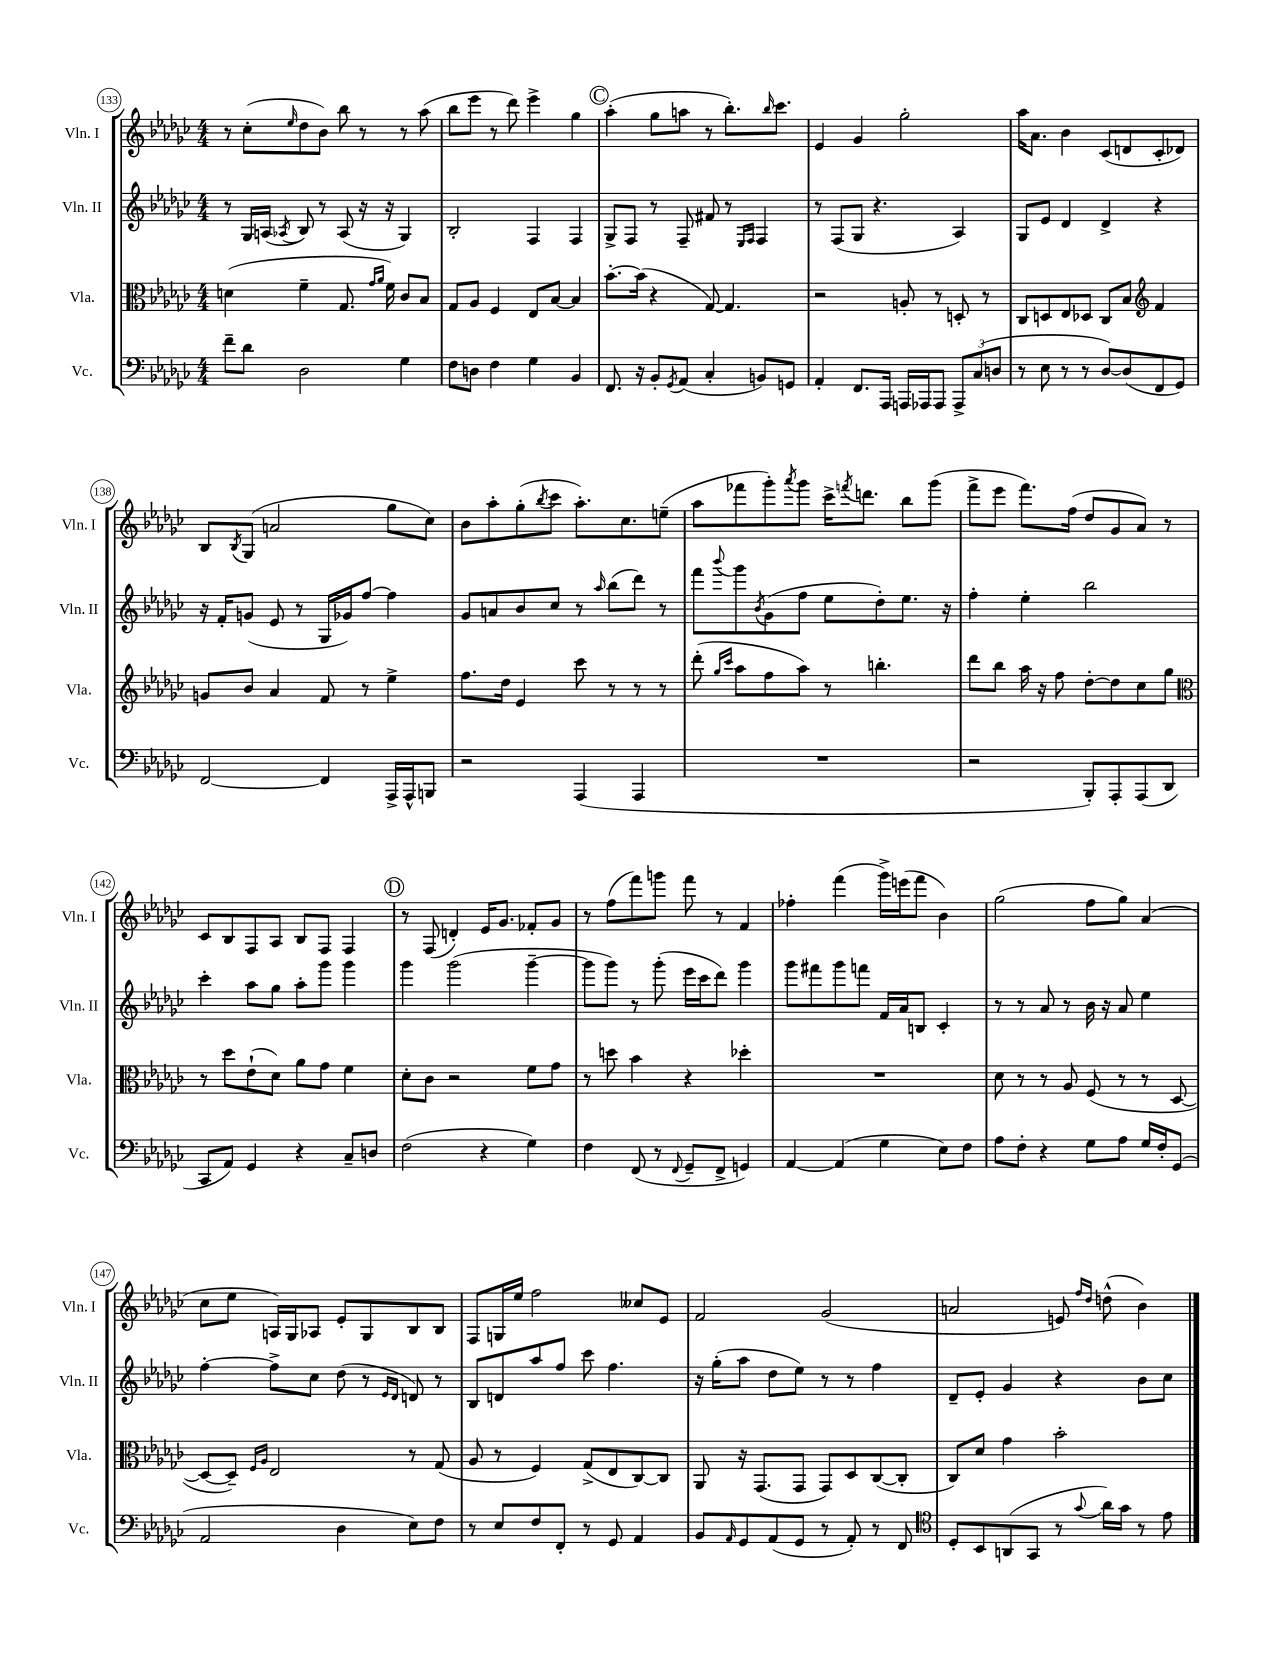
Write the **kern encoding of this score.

**kern	**kern	**kern	**kern
*part4	*part3	*part2	*part1
*staff4	*staff3	*staff2	*staff1
*I"Vc.	*I"Vla.	*I"Vln. II	*I"Vln. I
*I'Vc.	*I'Vla.	*I'Vln. II	*I'Vln. I
*clefF4	*clefC3	*clefG2	*clefG2
*k[b-e-a-d-g-c-]	*k[b-e-a-d-g-c-]	*k[b-e-a-d-g-c-]	*k[b-e-a-d-g-c-]
*M4/4	*M4/4	*M4/4	*M4/4
=133	=133	=133	=133
8f~\L	(4dn\	8r	8r
8d-\J	.	16G-/LL	(8cc-'\L
.	.	(16An/JJ	.
.	.	8qA-X/	16qqee-/
2D-\	4f~\	8B-/)	8dd-\
.	.	8r	8b-\J)
.	8.G-/	(8A-/	8bb-\
.	.	16r	8r
.	16qqg-/LL	.	.
.	16qqa-/JJ	.	.
.	16f\)	16r	.
4G-\	8c-/L	4G-/)	8r
.	8B-/J	.	(8aa-\
=134	=134	=134	=134
8F\L	8G-/L	2B-'/	8bb-\L
8Dn\J	8A-/J	.	8eee-\J
4F\	4F/	.	8r
.	.	.	8ddd-\)
4G-\	8E-/L	4F/	4eee-^\
.	[8B-/J	.	.
4BB-/	4B-/]	4F/	4gg-\
!!LO:REH:place=s1:t=C
=135	=135	=135	=135
8.FF/	[8.b-'\L	8G-^/L	(4aa-'\
.	.	8F/J	.
16r	(16b-\Jk]	.	.
8BB-'/L	4r	8r	8gg-\L
8qGG-/	.	.	.
(8AA-/J	.	8F~/	8aan\J
4C-'/	[8G-/)	8f#X/	8r
.	4.G-/]	8r	8.bb-'\L)
.	.	16qqE-/LL	.
.	.	16qqF/JJ	.
8BBn/L)	.	4F/	.
.	.	.	16qqbb-/
.	.	.	8.ccc-\J
8GGn/J	.	.	.
=136	=136	=136	=136
4AA-'/	2r	8r	4e-/
.	.	(8F/L	.
8.FF/L	.	8G-/J	4g-/
.	.	4.r	.
16AAA-/Jk	.	.	.
16AAAn/LL	8An'/	.	2gg-'\
16AAA-X/J	.	.	.
8AAA-/J	8r	.	.
12AAA-^/L	8Dn'/	4A-/)	.
(12C-/	.	.	.
.	8r	.	.
12Dn/J	.	.	.
=137	=137	=137	=137
8r	8C-/L	8G-/L	16aa-\KL
.	.	.	8.a-\J
8E-\	8Dn/	8e-/J	.
8r	8E-/	4d-/	4b-\
8r	8D-X/J	.	.
[8D-/L)	8C-/L	4d-^/	(8c-/L
(8D-/]	8B-/J	.	8dn/
*	*clefG2	*	*
8FF/	4f/	4r	8c-'/
8GG-/J)	.	.	8d-X/J)
!!LO:LB:g=z
=138	=138	=138	=138
[2FF/	8gn/L	16r	8B-/L
.	.	16f'/KL	.
.	.	.	8qB-/
.	8b-/J	(8gn/J	(8G-/J
.	4a-/	8e-/	2an/
.	.	8r	.
4FF/]	8f/	16G-/LL	.
.	.	16g-X/J)	.
.	8r	[8ff/J	.
16AAA-^/LL	4ee-^\	4ff\]	8gg-\L
16AAA-^^/J	.	.	.
8BBBn/J	.	.	8cc-\J)
=139	=139	=139	=139
2r	8.ff\L	8g-/L	8b-\L
.	.	8an/	8aa-'\
.	16dd-\Jk	.	.
.	4e-/	8b-/	(8gg-'\
.	.	.	8qbb-/
.	.	8cc-/J	8ccc-\J
(4AAA-/	8ccc-\	8r	8.aa-'\L)
.	.	16qqaa-/	.
.	8r	(8bb-\L	.
.	.	.	8.cc-\
4AAA-/	8r	8ddd-\J)	.
.	8r	8r	(8een~\J
=140	=140	=140	=140
1r	(8ddd-'\	8fff\L	8aa-\L
.	16qqgg-/LL	.	.
.	16qqccc-/JJ	8qqbbb-/	.
.	8aa-\L	8ggg-\	8fff-X\
.	.	8qb-/	.
.	8ff\	(8g-\	8ggg-'\)
.	.	.	8qaaa-/
.	8aa-\J)	8ff\J	8ggg-\J
.	8r	8ee-\L	16ccc-^\KL
.	.	.	8qfffn/
.	.	.	8.dddn\J
.	4.bbn'\	8dd-'\)	.
.	.	8.ee-\J	8bb-\L
.	.	.	(8ggg-\J
.	.	16r	.
=141	=141	=141	=141
2r	8ddd-\L	4ff'\	8fff^\L
.	8bb-\J	.	8eee-\J
.	16aa-\	4ee-'\	8.fff\L)
.	16r	.	.
.	8ff\	.	.
.	.	.	(16ff\Jk
8BBB-'/L)	[8dd-'\L	2bb-\	8dd-/L
8AAA-'/	8dd-\]	.	8g-/
(8AAA-/	8cc-\	.	8a-/J)
8DD-/J	8gg-\J	.	8r
!!LO:LB:g=z
=142	=142	=142	=142
*	*clefC3	*	*
8CC-/L	8r	4ccc-'\	8c-/L
8AA-/J)	8dd-\L	.	8B-/
4GG-/	(8e-`\	8aa-\L	8F/
.	8d-\J)	8gg-\J	8A-/J
4r	8a-\L	8aa-'\L	8B-/L
.	8g-\J	8ggg-\J	8F/J
8C-~/L	4f\	4ggg-\	4F/
8Dn/J	.	.	.
!!LO:REH:place=s1:t=D
=143	=143	=143	=143
(2F\	8d-'\L	4ggg-\	8r
.	8c-\J	.	(8F/
.	2r	(2ggg-\	4dn'/)
4r	.	.	16e-/KL
.	.	.	8.g-/J
4G-\)	8f\L	[4ggg-~\	8f-X'/L
.	8g-\J	.	8g-/J
=144	=144	=144	=144
4F\	8r	8ggg-\L]	8r
.	8ddn\	8ggg-\J)	(8ff\L
(8FF/	4b-\	8r	8fff\)
8r	.	(8ggg-'\	8gggn\J
8qqFF/	.	.	.
8GG-~/L	4r	16eee-\LL	8fff\
.	.	16ccc-\J	.
8FF^/J	.	8ddd-\J)	8r
4GGn/)	4dd-X'\	4ggg-\	4f/
=145	=145	=145	=145
[4AA-/	1r	8ggg-\L	4ff-X'\
.	.	8fff#X\	.
(4AA-/]	.	8ggg-\	(4fff\
.	.	8fffn\J	.
4G-\	.	16f/LL	16ggg-^\LL)
.	.	16a-/J	(16eeen\J
.	.	8Bn/J	8fff\J
8E-\L)	.	4c-'/	4b-\)
8F\J	.	.	.
=146	=146	=146	=146
8A-\L	8d-\	8r	(2gg-\
8F'\J	8r	8r	.
4r	8r	8a-/	.
.	8A-/	8r	.
8G-\L	(8F/	16b-\	8ff\L
.	.	16r	.
8A-\J	8r	8a-/	8gg-\J)
16G-/LL	8r	4ee-\	(4a-/
16F'/J	.	.	.
(8GG-/J	[8D-/	.	.
!!LO:LB:g=z
=147	=147	=147	=147
2AA-/	8D-/L_	[4ff'\	8cc-\L
.	8D-~/J])	.	8ee-\J
.	16qqF/LL	.	.
.	16qqA-/JJ	.	.
.	2E-/	8ff^\L]	16An/LL)
.	.	.	16G-/J
.	.	8cc-\J	8A-X/J
4D-\	.	(8dd-\	8e-'/L
.	.	8r	8G-/
.	.	16qqe-/LL	.
.	.	16qqd-/JJ	.
8E-\L)	8r	8dn/)	8B-/
8F\J	(8G-/	8r	8B-/J
=148	=148	=148	=148
8r	8A-/	8B-/L	8F/L
8E-/L	8r	8dn/	16Gn/L
.	.	.	16ee-/JJ
8F/	4F/)	8aa-/	2ff\
8FF'/J	.	8ff/J	.
8r	(8G-^/L	8ccc-\	.
8GG-/	8E-/	4.ff\	.
4AA-/	[8C-/)	.	8cc--X/L
.	8C-/J]	.	8e-/J
=149	=149	=149	=149
8BB-/L	8AA-/	16r	2f/
.	.	(16gg-'\KL	.
16qqAA-/	.	.	.
8GG-/	16r	8aa-\J	.
.	(8.GG-/L	.	.
(8AA-/	.	8dd-\L	.
8GG-/J	8GG-/J	8ee-\J)	.
8r	8GG-/L)	8r	(2g-/
8AA-'/)	8D-/	8r	.
8r	([8C-/	4ff\	.
8FF/	8C-'/J]	.	.
=150	=150	=150	=150
*clefC4	*	*	*
8D-'/L	8C-/L)	8d-~/L	2an/
8BB-/	8d-/J	8e-'/J	.
(8AAn/	4g-\	4g-/	.
8GG-/J	.	.	.
8r	2b-'\	4r	8en/)
.	.	.	16qqff/LL
8qqg-/	.	.	16qqdd-/JJ
16a-\LL)	.	.	(8ddn^^\
16g-\JJ	.	.	.
8r	.	8b-\L	4b-\)
8e-\	.	8cc-\J	.
==	==	==	==
*-	*-	*-	*-
